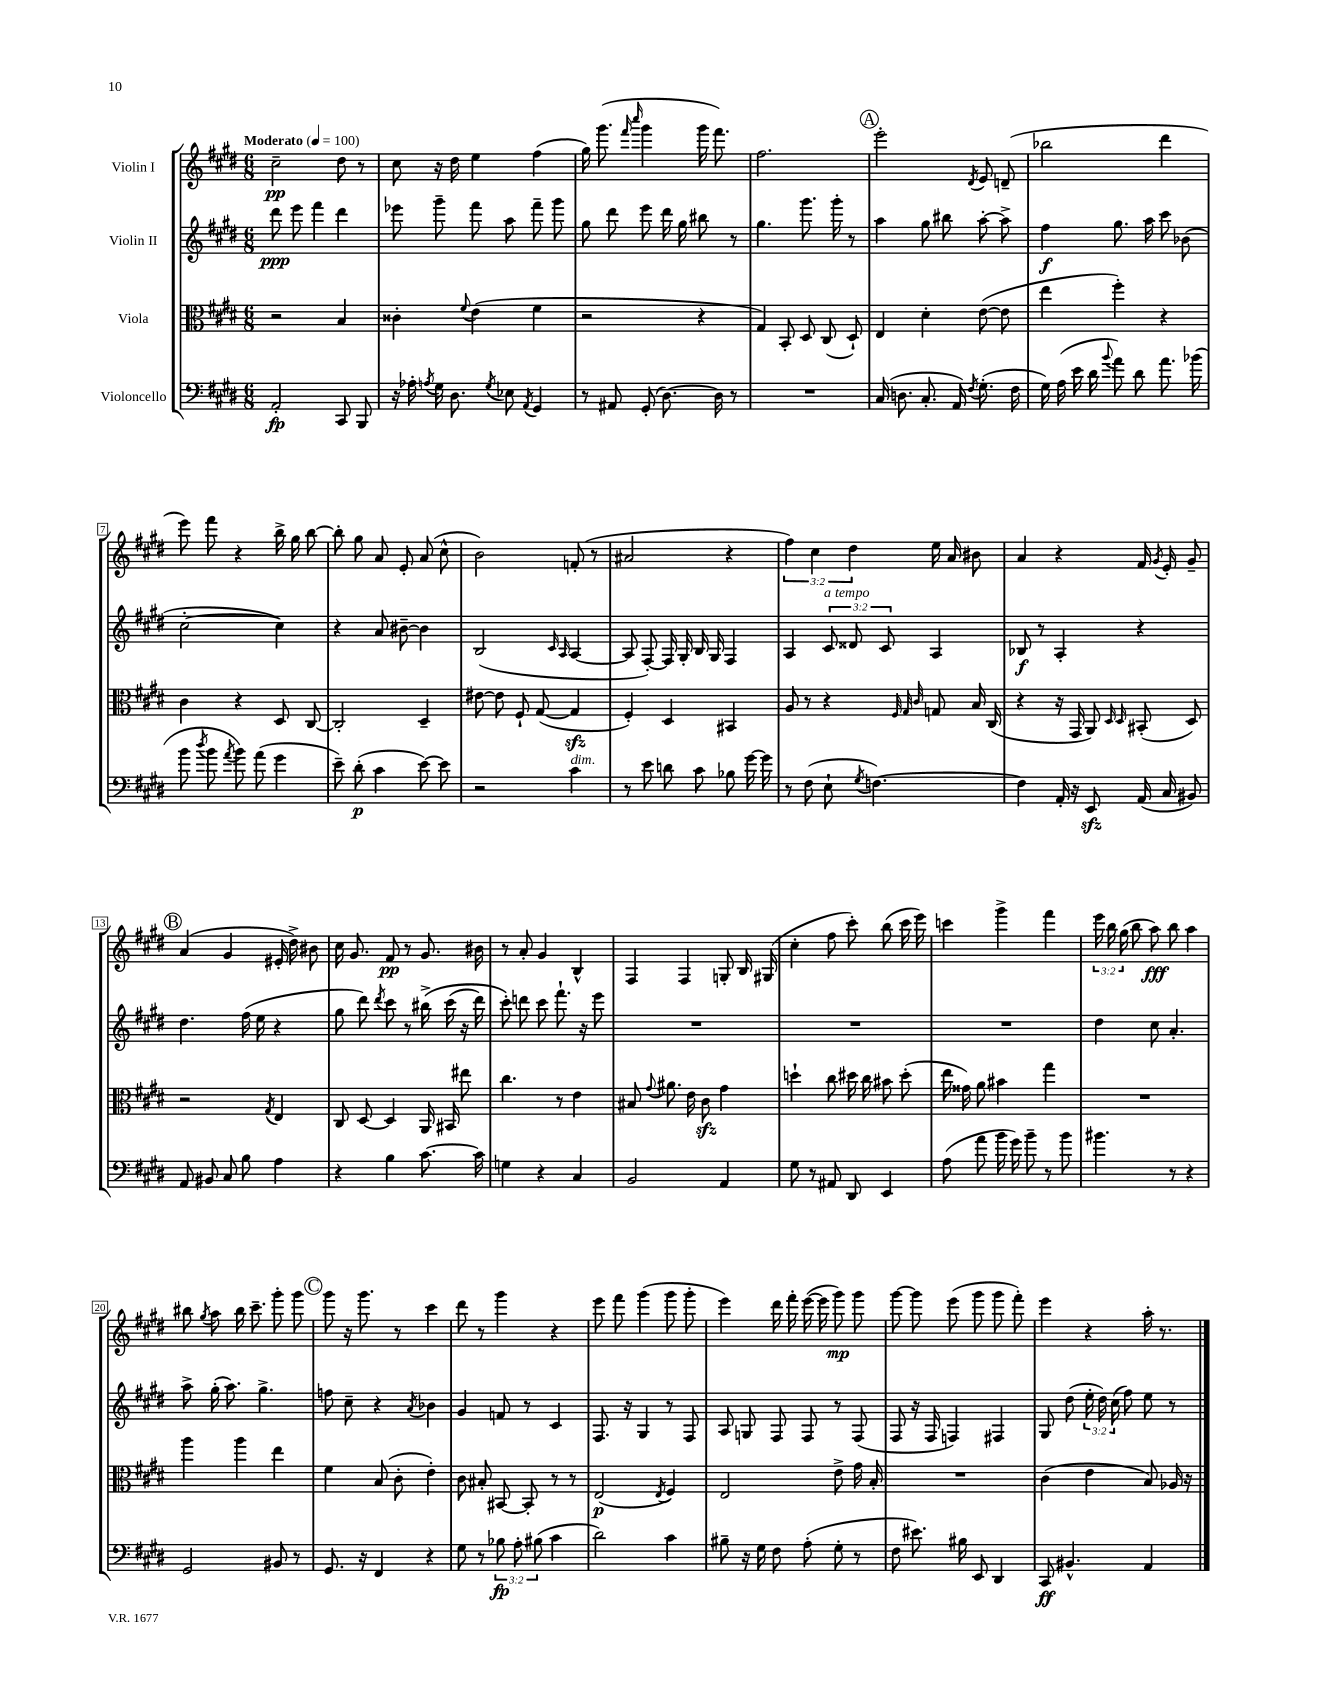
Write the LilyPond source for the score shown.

<<
\new StaffGroup <<
\new Staff = "s0" \with { instrumentName = "Violin I" } {
    \clef treble \key e \major \numericTimeSignature \time 6/8 \override Staff.TupletNumber.text = #tuplet-number::calc-fraction-text \tempo "Moderato" 4 = 100
    \autoBeamOff cis''2--\pp dis''8 r8 |
    cis''8 r16 dis''16 e''4 fis''4( |
    gis''16) gis'''8.( \grace { fis'''16 cis''''16 } gis'''4 gis'''16 fis'''8.) |
    fis''2. |
    \mark \markup { \circle "A" } e'''2-. \acciaccatura { dis'8 } e'8 d'8--( |
    bes''2 dis'''4 |
    e'''8) fis'''8 r4 b''16-> gis''16 b''8~ |
    b''8-. gis''8 a'8 e'8-. a'8( cis''8-^ |
    b'2) f'8-.( r8 |
    ais'2 r4 |
    \tuplet 3/2 { fis''4) cis''4 dis''4 } e''16 a'16 bis'8 |
    a'4 r4 fis'16 \acciaccatura { gis'8 } e'16-. gis'8-- |
    \mark \markup { \circle "B" } a'4( gis'4 eis'16-. dis''16->) bis'8 |
    cis''16 gis'8. fis'8\pp r8 gis'8. bis'16 |
    r8 a'8-. gis'4 b4-^ |
    fis4 fis4 g8-. b16 gis16( |
    cis''4-. fis''8 cis'''8-.) b''8( cis'''16 e'''16) |
    c'''4 gis'''4-> fis'''4 |
    \tuplet 3/2 { e'''16 b''16 gis''16( } b''8 a''8\fff) b''8 a''4 |
    bis''8 \acciaccatura { gis''8 } a''8 bis''16 cis'''8.-- gis'''8-. gis'''8 |
    \mark \markup { \circle "C" } gis'''8 r16 gis'''8. r8 cis'''4 |
    dis'''8 r8 gis'''4 r4 |
    e'''8 fis'''8 gis'''4( gis'''8 gis'''8-. |
    e'''4) dis'''16 fis'''16-. e'''16~( e'''16 gis'''8\mp) gis'''8 |
    gis'''8~ gis'''8 e'''8( gis'''8 gis'''8 fis'''8-.) |
    e'''4 r4 a''16-. r8. \bar "|." |
}
\new Staff = "s1" \with { instrumentName = "Violin II" } {
    \clef treble \key e \major \numericTimeSignature \time 6/8 \override Staff.TupletNumber.text = #tuplet-number::calc-fraction-text
    \autoBeamOff dis'''8\ppp e'''8 fis'''4 dis'''4 |
    ees'''8 gis'''8-- fis'''8 a''8 fis'''8-- gis'''8 |
    gis''8 dis'''8 e'''8 dis'''16 gis''16 bis''8 r8 |
    gis''4. gis'''8. gis'''16-. r8 |
    \mark \markup { \circle "A" } a''4 gis''8 bis''8 a''8~-. a''8-> |
    fis''4\f gis''8. a''16 cis'''8 bes'8( |
    cis''2~-. cis''4) |
    r4 a'8 bis'8~-- bis'4 |
    b2( \grace { cis'16 a16 } a4~ |
    a8 fis8~-.) fis16 gis16-. b16 gis16 fis4 |
    a4 \tuplet 3/2 { cis'8^\markup { \italic "a tempo" } disis'8 cis'8 } a4 |
    bes8\f r8 a4-. r4 |
    \mark \markup { \circle "B" } dis''4. fis''16( e''16 r4 |
    gis''8 dis'''8) \acciaccatura { dis'''8 } cis'''8 r8 bis''16->\( cis'''16( r16 dis'''16) |
    cis'''8-.\) d'''8 cis'''8 fis'''8.-! r16 e'''8 |
    R2. |
    R2. |
    R2. |
    dis''4 cis''8 a'4.-. |
    a''8-> gis''16-.( a''8.) gis''4.-> |
    \mark \markup { \circle "C" } f''8 cis''8-- r4 \acciaccatura { a'8 } bes'4 |
    gis'4 f'8 r8 cis'4 |
    fis8. r16 gis4 r8 fis8 |
    a8 g8 fis8 fis8 r8 fis8( |
    fis8 r16 fis16 f4) fis4 |
    gis8 dis''8( \tuplet 3/2 { e''16-. dis''16) cis''16( } fis''8) e''8 r8 \bar "|." |
}
\new Staff = "s2" \with { instrumentName = "Viola" } {
    \clef alto \key e \major \numericTimeSignature \time 6/8
    \autoBeamOff r2 b4 |
    cisis'4-. \appoggiatura { fis'8 } e'4( fis'4 |
    r2 r4 |
    gis4) b,8-. dis8 cis8( dis8-!) |
    \mark \markup { \circle "A" } e4 dis'4-. e'8~( e'8 |
    e''4 fis''4-.) r4 |
    cis'4 r4 dis8 cis8~ |
    cis2-. dis4-- |
    eis'8~ eis'8 fis8-! gis8~( gis4\sfz |
    fis4-.) dis4 bis,4 |
    a8 r8 r4 \grace { fis32 gis32 cis'32 } g8 b16 cis16( |
    r4 r16 gis,16 a,8) \grace { dis16 dis16 } bis,8-.( dis8) |
    \mark \markup { \circle "B" } r2 \acciaccatura { gis8 } e4 |
    cis8 dis8~ dis4 a,16 bis,16 eis''8 |
    cis''4. r8 e'4 |
    bis8 \appoggiatura { gis'8 } ais'8. e'16 cis'8\sfz gis'4 |
    d''4-! cis''8 dis''16 cis''16 bis'8 dis''8-.( |
    e''16 gisis'16) a'8 bis'4 gis''4 |
    R2. |
    a''4 a''4 e''4 |
    \mark \markup { \circle "C" } fis'4 b8( cis'8-. e'4-.) |
    cis'8 bis8-. bis,8~ bis,8-. r8 r8 |
    e2\p( \acciaccatura { e8 } fis4) |
    e2 e'8-> gis'16 b16-. |
    R2. |
    cis'4( e'4 b8) aes16 r16 \bar "|." |
}
\new Staff = "s3" \with { instrumentName = "Violoncello" } {
    \clef bass \key e \major \numericTimeSignature \time 6/8 \override Staff.TupletNumber.text = #tuplet-number::calc-fraction-text
    \autoBeamOff a,2-.\fp cis,8 b,,8 |
    r16 aes16-. \acciaccatura { a8 } gis16 dis8. \acciaccatura { gis8 } ees8 \acciaccatura { a,8 } gis,4 |
    r8 ais,8 gis,8-.( dis8.~) dis16 r8 |
    R2. |
    \mark \markup { \circle "A" } cis16( d8. cis8.-. a,16) \acciaccatura { fis8 } gis8.-.( fis16 |
    gis16) a16( e'16 dis'16 \appoggiatura { b'8 } a'8) dis'8 a'8. bes'16( |
    b'8 \acciaccatura { dis''8 } b'8 \acciaccatura { a'8 } b'8) a'8( gis'4 |
    e'8--) dis'8-.\p( cis'4 e'8~) e'8 |
    r2 cis'4^\markup { \italic "dim." } |
    r8 e'8 d'8 cis'8 bes8 gis'16~ gis'16 |
    r8 fis8( e8-! \acciaccatura { gis8 } f4.~) |
    f4 a,16-. r16 e,8\sfz a,16( cis16 bis,8) |
    \mark \markup { \circle "B" } a,8 bis,8 cis8 b8 a4 |
    r4 b4 cis'8.~ cis'16 |
    g4 r4 cis4 |
    b,2 a,4 |
    gis8 r8 ais,8 dis,8 e,4 |
    a8( a'8 b'16 gis'16) b'8-- r8 b'8 |
    bis'4. r8 r4 |
    gis,2 bis,8 r8 |
    \mark \markup { \circle "C" } gis,8. r16 fis,4 r4 |
    gis8 r8 \tuplet 3/2 { bes8\fp a8-. bis8( } cis'4 |
    dis'2) cis'4 |
    bis8-- r16 gis16 fis8 a8-.( gis8-. r8 |
    fis8 eis'8.) bis16 e,8 dis,4 |
    cis,8\ff bis,4.-^ a,4 \bar "|." |
}
>>
>>
\layout { \context { \Score \override BarNumber.stencil = #(make-stencil-boxer 0.1 0.3 ly:text-interface::print) } }
